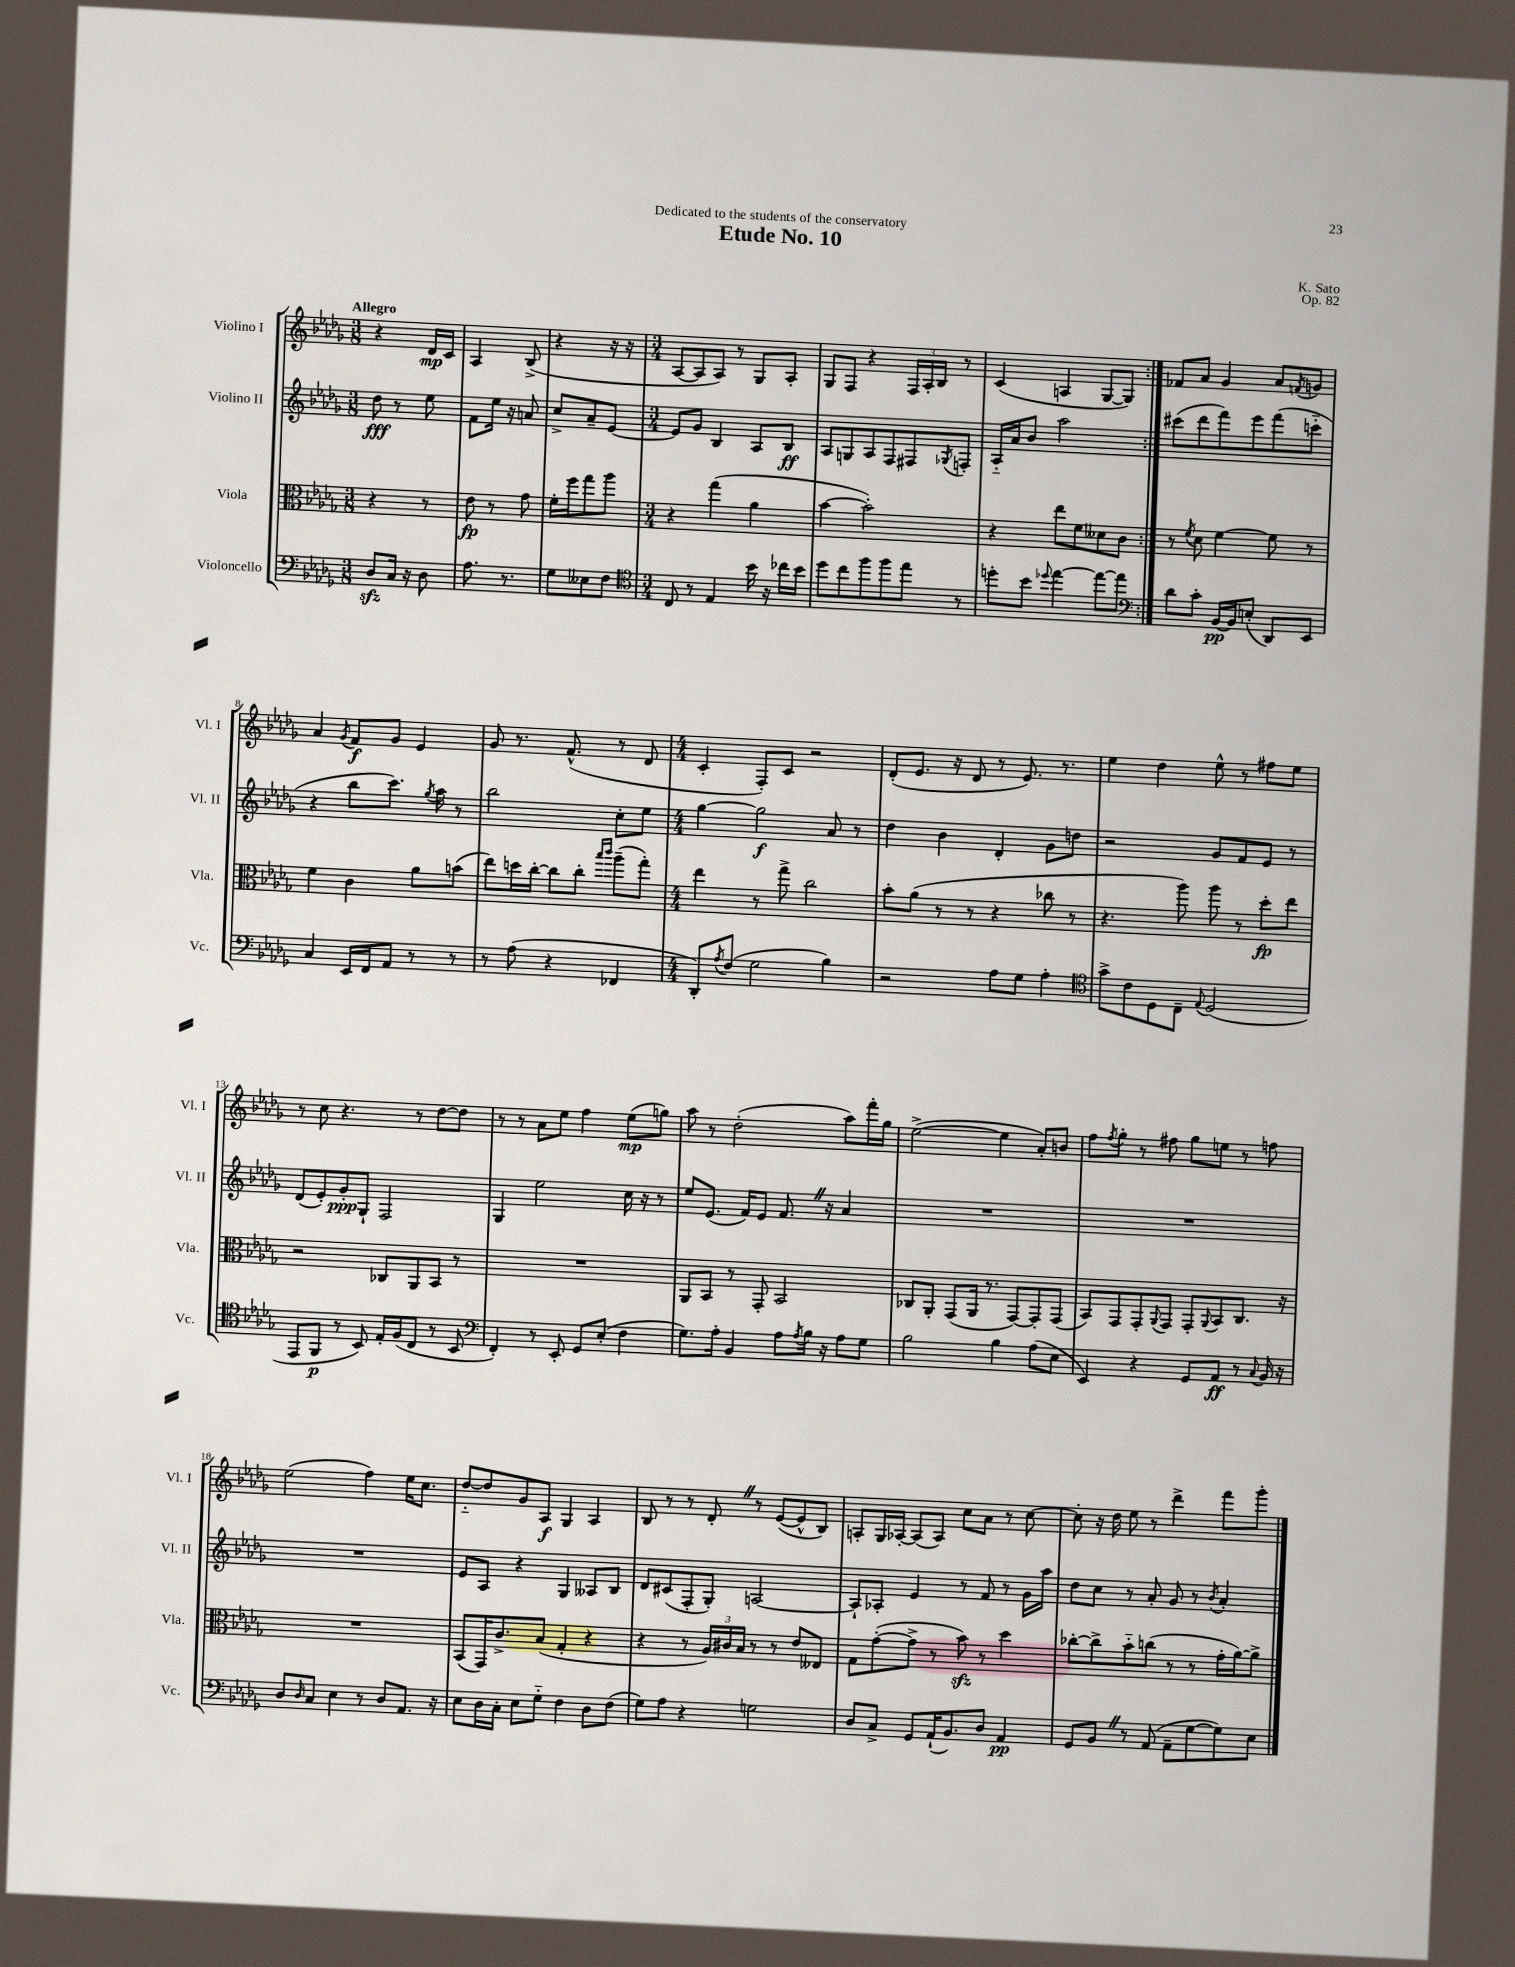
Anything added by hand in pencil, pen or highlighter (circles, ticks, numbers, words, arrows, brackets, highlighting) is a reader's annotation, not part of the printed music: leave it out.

**kern	**kern	**kern	**kern
*staff4	*staff3	*staff2	*staff1
*clefF4	*clefC3	*clefG2	*clefG2
*k[b-e-a-d-g-]	*k[b-e-a-d-g-]	*k[b-e-a-d-g-]	*k[b-e-a-d-g-]
*M3/8	*M3/8	*M3/8	*M3/8
8D-	4r	8dd-	4r
16C	.	8r	.
16r	.	.	.
8D-	8r	8ee-	16d-
.	.	.	16c
=	=	=	=
8.A-	8e-	8f	4A-
.	8r	16ee-	.
8.r	.	16r	.
.	8g-	8a	(8B-^
=	=	=	=
8G-	16f'	8cc^	4r
.	16ff	.	.
8E--	8gg-	8a-~	.
8F	8aa-	[8e-	16r
.	.	.	16r
=	=	=	=
*clefC4	*	*	*
*M3/4	*M3/4	*M3/4	*M3/4
8C	4r	8e-]	[8A-
8r	.	8g-	8A-]
4E-	(4gg-	4B-	8A-)
.	.	.	8r
16b-	4a-	8A-	8G-
16r	.	.	.
16cc-	.	8B-	8A-'
16b-	.	.	.
=	=	=	=
8dd-	[4b-	8A-	8G-
8cc	.	8G	8F
8ff	2b-'])	8A-	4r
8ff	.	8F	.
8ee-	.	8F#	24F
.	.	.	24A-'
.	.	.	24B-
.	.	8qG-	.
8r	.	8F'	8r
=	=	=	=
8dd'	4r	16A-'~	(4c
.	.	16a-	.
8b-	.	8b-	.
8qqdd-	.	.	.
[4ee-	8ee-	2aa-	4A
.	8f	.	.
8ee-_	8d--	.	[8G-
8ee-]	8c	.	8G-])
=:|!	=:|!	=:|!	=:|!
*clefF4	*	*	*
8d-	8r	(8ccc#	8f-
.	8qf	.	.
8c'	8d-	8ddd-	8a-
[16BB-	[4f	8fff)	4g-
16BB-]	.	.	.
(8E'	.	8eee-	.
8DD-)	8f]	(8fff	8a-
.	.	.	8qf
8EE-	8r	8ccc'~	8g
=	=	=	=
4C	4f	4r	4a-
.	.	.	8qg-
16EE-	4c	8bb-	8f
16FF	.	.	.
8AA-	.	8.ccc)	8g-
8r	8a-	.	4e-
.	.	8qgg-	.
.	.	16aa-	.
8r	(8b	8r	.
=	=	=	=
8r	8ee-)	2bb-	8g-
(8A-	16dd	.	8.r
.	[16cc'	.	.
4r	8cc]	.	.
.	.	.	(8.f^^
.	8cc'	.	.
.	16qqbb-	.	.
.	16qqccc	.	.
4FF-	(8aa-~	8cc'	8r
.	8gg-')	8ee-	8d-
=	=	=	=
*M4/4	*M4/4	*M4/4	*M4/4
8DD-')	4ee-	[4gg-	4c'
8qA-	.	.	.
(8F	.	.	.
2G-	8r	2gg-]	8F')
.	8gg-^	.	8c
.	2cc	.	2r
4B-)	.	8a-	.
.	.	8r	.
=	=	=	=
2r	8b-'	4dd-	(8d-'
.	(8a-	.	8.e-
.	8r	4b-	.
.	.	.	16r
.	8r	.	8d-
8A-	4r	4d-'	8r
8G-	.	.	8.e-)
4A-'	8cc-	8g-	.
.	.	.	8.r
.	8r	8dd	.
=	=	=	=
*clefC4	*	*	*
8g-^	4.r	2r	4ee-
8c	.	.	.
8D-	.	.	4dd-
8C~	8aa-)	.	.
8qqE-	.	.	.
(2D-	8aa-	8g-	8ee-^^
.	8r	8f	8r
.	8dd-'	8e-	8ff#
.	8ee-	8r	8ee-
=	=	=	=
8EE-	2r	(8d-	8r
8FF	.	8e-')	8cc
8r	.	8g-'	4.r
8BB-)	.	8G-`	.
16E-'	8C-	2F	.
(16F	.	.	.
8C	8AA-	.	8r
8r	8BB-	.	[8dd-
8BB-	8r	.	8dd-]
=	=	=	=
*clefF4	*	*	*
4FF')	1r	4G-	8r
.	.	.	8r
8r	.	2ee-	8a-
8EE-'	.	.	8ee-
8GG-	.	.	4ff
(8E-'	.	.	.
4F	.	16cc	(8ee-
.	.	16r	.
.	.	8r	8gg)
=	=	=	=
8.G-)	8AA-	8ee-	8aa-
.	8BB-	(8.e-	8r
16A-'	.	.	.
4BB-	8r	.	(2dd-'
.	.	16f)	.
.	8GG-'	8e-	.
8A-	2BB-	8.f	.
8qA-	.	.	.
16B-	.	.	.
16r	.	16r	.
8A-	.	4a-	8aa-)
8G-	.	.	16fff'
.	.	.	16gg-
=	=	=	=
2B-	8C-	1r	([2ee-^
.	8AA-'	.	.
.	(8GG-	.	.
.	16AA-	.	.
.	8.r	.	.
4B-	.	.	4ee-]
.	[8GG-)	.	.
(8A-	8GG-']	.	8a-')
8E-	(8GG-	.	8b
=	=	=	=
4EE-)	8BB-)	1r	8ff
.	.	.	8qff
.	8GG-	.	8gg-'
4r	8GG-'	.	8r
.	8qqAA-	.	.
.	8GG-	.	8ff#
8GG-	8GG-'	.	8gg-
.	8qqAA-	.	.
8AA-	8BB-	.	8ee
8r	8.C	.	8r
8qqC	.	.	.
16BB-	.	.	8ff
16r	16r	.	.
=	=	=	=
8D-	1r	1r	(2ee-
16qqD-	.	.	.
8C	.	.	.
4E-	.	.	.
8r	.	.	4ff)
8D-	.	.	.
8.AA-	.	.	16ee-
.	.	.	8.cc
16r	.	.	.
=	=	=	=
8E-	(8BB-	8e-	[8dd-'~
16D-	16GG-)	8A-	8dd-]
16C'	8.c^	.	.
8E-	.	4r	8g-
8G-'~	(8B-	.	8A-
4F	4G-'	4G-	4G-
8D-	4r	8A--	4A-
(8F	.	8B-	.
=	=	=	=
8G-)	4r	8d-	8B-
8A-	.	(8c#	8r
4r	8r	8F'	8r
.	24A-)	8G-')	8d-'
.	24c#	.	.
.	24B-	.	.
2G	8r	[2A	8r
.	8r	.	([8e-
.	8e-	.	8e-^^]
.	8E--	.	8B-)
=	=	=	=
8D-	8G-	8A`]	8A'
8C^	([8g-'	8A-'	16G-
.	.	.	[16A-'
8GG-	8g-^]	4e-	(8A-]
(16AA-`	8r	.	8A-)
8.BB-)	.	.	.
.	8b-)	8r	8cc
8D-	8r	8f	8a-
4AA-	4dd-	8r	8r
.	.	16g-	[8cc
.	.	16aa-	.
=	=	=	=
8GG-	[8cc-'	8dd-	8cc']
8BB-	8cc-^]	8cc	16r
.	.	.	16dd-
8r	8b-'~	8r	8ee-
(8AA-	(8cc	8a-'	8r
8AA-~	8r	8g-	4ddd-^
[8G-	8r	8r	.
.	.	8qb-	.
8G-])	16g-'	4a-'	8fff
.	[16a-)	.	.
8E-	8a-^]	.	8ggg-'
==	==	==	==
*-	*-	*-	*-
